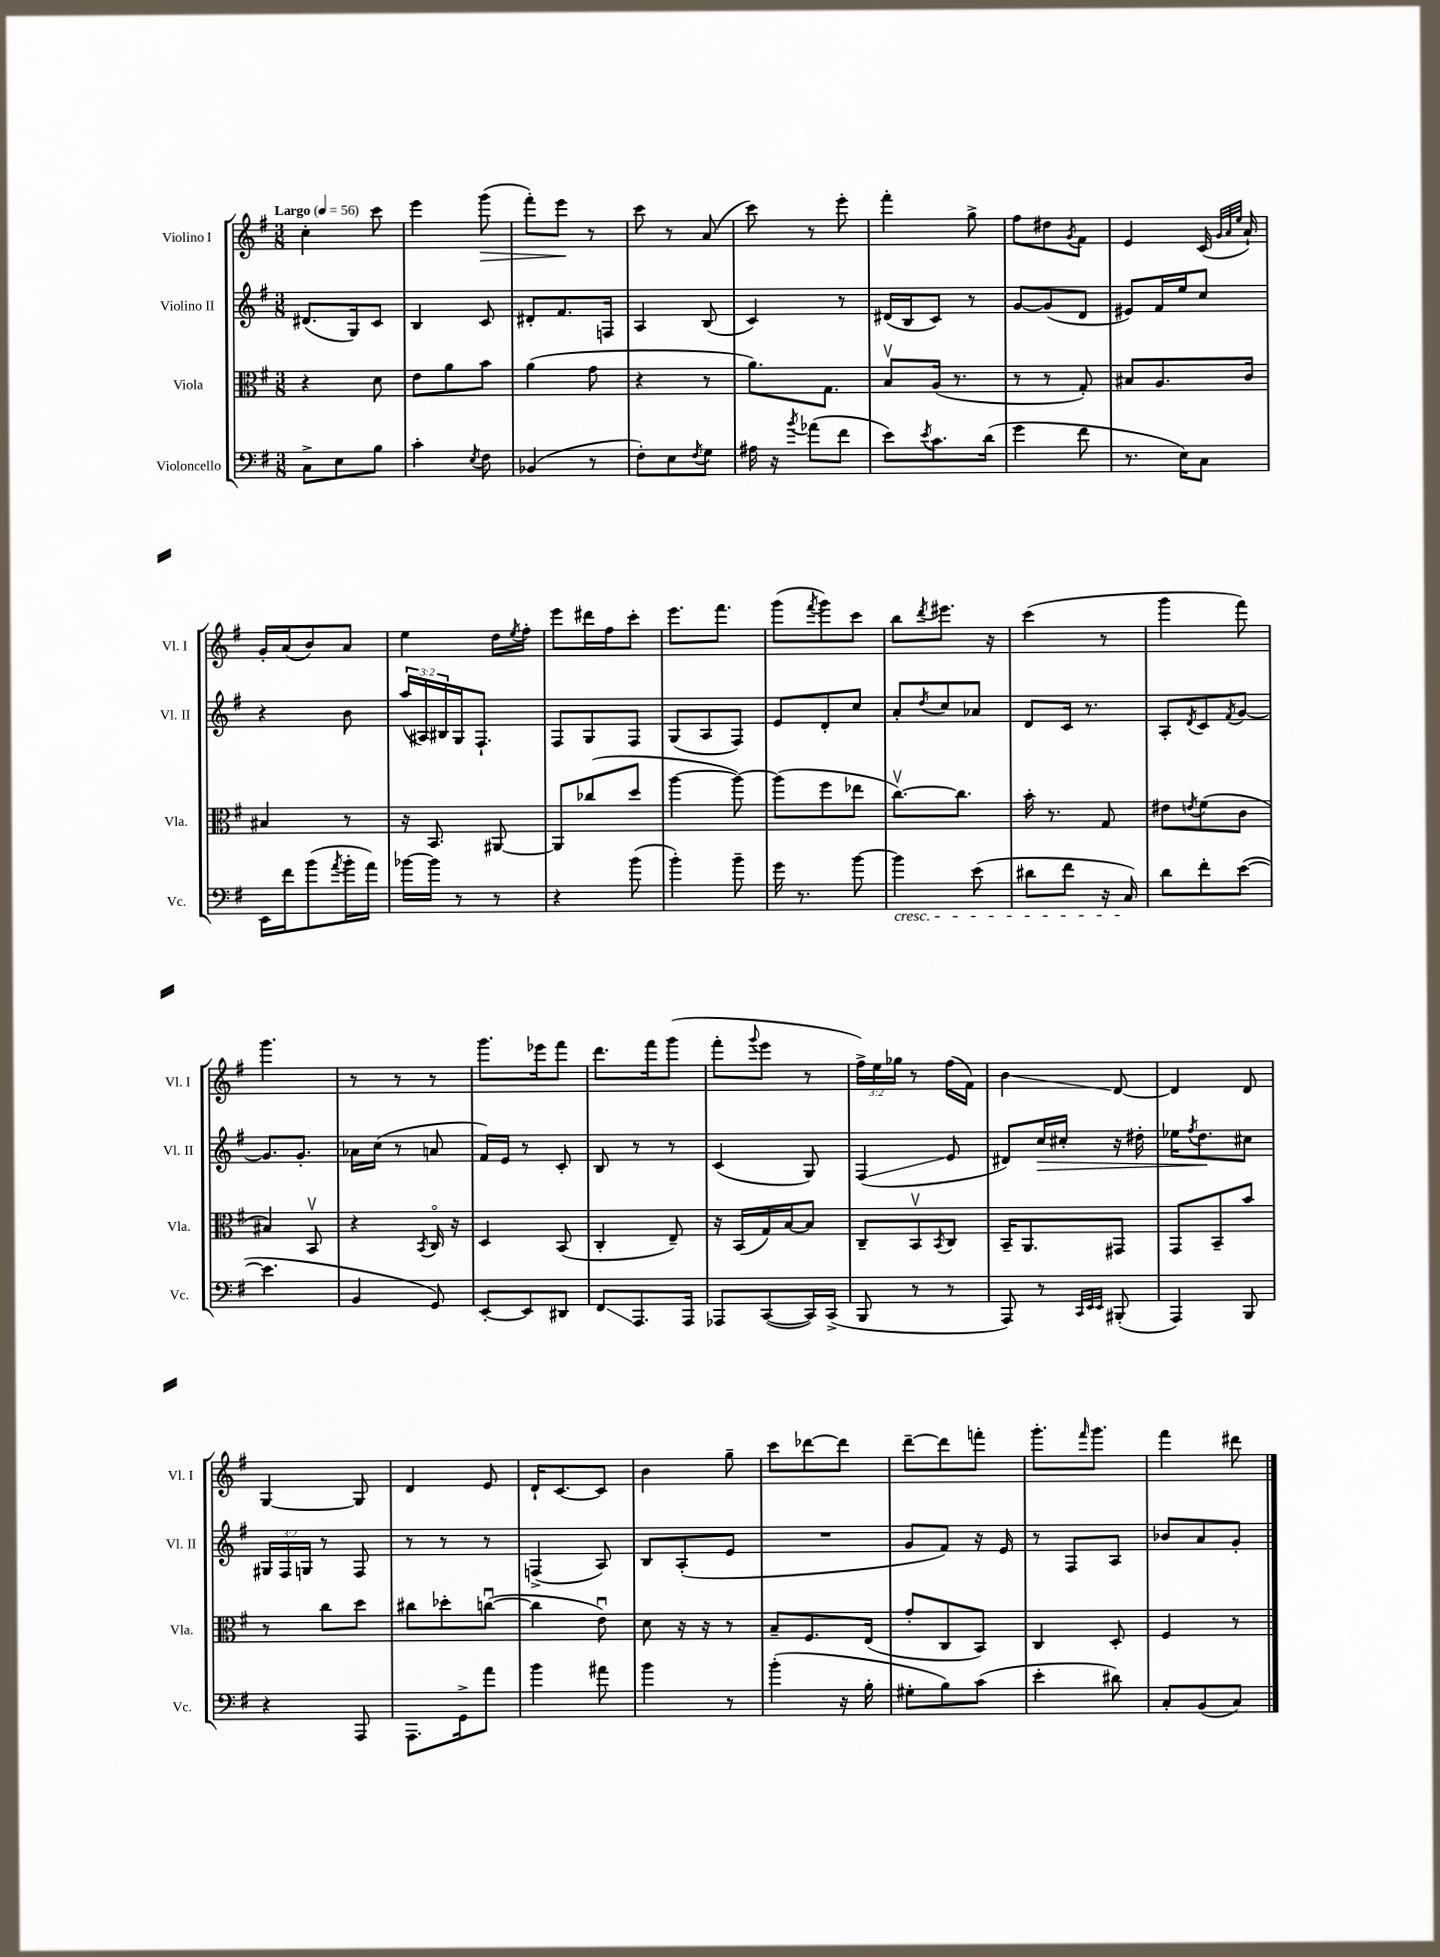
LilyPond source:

<<
\new StaffGroup <<
\new Staff = "s0" \with { instrumentName = "Violino I" shortInstrumentName = "Vl. I" } {
    \clef treble \key g \major \numericTimeSignature \time 3/8 \override Staff.TupletNumber.text = #tuplet-number::calc-fraction-text \tempo "Largo" 4 = 56
    c''4-. c'''8 |
    e'''4 g'''8\>( |
    fis'''8-.) e'''8\! r8 |
    c'''8 r8 a'8( |
    c'''8) r8 e'''8-. |
    fis'''4-. g''8-> |
    fis''8 dis''8 \acciaccatura { g'8 } fis'8 |
    e'4 c'16( \grace { g'32 a'32 e''32 } a'16-!) |
    g'16-. a'16( b'8) a'8 |
    e''4 d''16 \acciaccatura { e''8 } fis''16-. |
    e'''8 dis'''16 fis''16 c'''8-. |
    e'''8. fis'''8. |
    g'''8( \acciaccatura { fis'''8 } g'''8) c'''8 |
    b''8 \acciaccatura { d'''8 } eis'''8. r16 |
    c'''4( r8 |
    g'''4 fis'''8) |
    g'''4. |
    r8 r8 r8 |
    g'''8. ees'''16 fis'''8 |
    d'''8. fis'''16 g'''8( |
    fis'''8-. \appoggiatura { g'''8 } e'''8 r8 |
    \tuplet 3/2 { fis''16->) e''16 ges''16 } r8 fis''16( fis'16) |
    b'4\glissando d'8~ |
    d'4 d'8 |
    g4~ g8 |
    d'4 e'8 |
    d'16-! c'8.~ c'8 |
    b'4 g''8-- |
    c'''8 des'''8~ des'''8 |
    d'''8~-- d'''8 f'''8-. |
    g'''8.-. \grace { fis'''16 } g'''8. |
    fis'''4 dis'''8 \bar "|." |
}
\new Staff = "s1" \with { instrumentName = "Violino II" shortInstrumentName = "Vl. II" } {
    \clef treble \key g \major \numericTimeSignature \time 3/8 \override Staff.TupletNumber.text = #tuplet-number::calc-fraction-text
    dis'8.( g16) c'8 |
    b4 c'8 |
    dis'8-. fis'8. f16 |
    a4 b8( |
    c'4) r8 |
    dis'16( b16 c'8) r8 |
    g'8~ g'8( d'8 |
    eis'8) fis'16 e''16 c''8 |
    r4 b'8 |
    \tuplet 3/2 { a''16( ais16) bis16 } g16 fis8.-! |
    fis8 g8 fis8 |
    g8( a8 fis8) |
    e'8 d'8-. c''8 |
    a'8-. \acciaccatura { d''8 } c''8 aes'8 |
    d'8 c'16 r8. |
    a8-. \acciaccatura { d'8 } c'8 \acciaccatura { fis'8 } g'8~ |
    g'8. g'8.-. |
    aes'16 c''16( r8 a'8 |
    fis'16) e'16 r8 c'8-. |
    b8 r8 r8 |
    c'4( g8) |
    fis4\glissando( e'8 |
    dis'8) c''16\> cis''16-. r16 dis''16-. |
    ees''16 \acciaccatura { fis''8 } d''8.\! cis''8 |
    \tuplet 3/2 { gis16 fis16 g16 } r8 fis8 |
    r8 r8 r8 |
    f4->( a8) |
    b8 a8-.( e'8 |
    R4. |
    g'8 fis'8) r16 e'16 |
    r8 fis8 a8 |
    bes'8 a'8 g'8-. \bar "|." |
}
\new Staff = "s2" \with { instrumentName = "Viola" shortInstrumentName = "Vla." } {
    \clef alto \key g \major \numericTimeSignature \time 3/8
    r4 d'8 |
    e'8 a'8 b'8 |
    a'4( g'8 |
    r4 r8 |
    a'8.) g8. |
    b8\upbow a16( r8. |
    r8 r8 g8-.) |
    bis8 a8. c'16 |
    bis4 r8 |
    r16 b,8. ais,8~ |
    ais,8 ces''8( d''8 |
    a''4~ a''8~) |
    a''8( fis''8 ees''8 |
    c''8.~\upbow) c''8. |
    b'16-. r8. g8 |
    eis'8 \acciaccatura { e'8 } fis'8( c'8 |
    bis4) b,8\upbow |
    r4 \acciaccatura { b,8 } c16\flageolet r16 |
    d4 b,8( |
    c4-. e8--) |
    r16 b,16( g16) b16~ b8 |
    c8-- b,8\upbow \acciaccatura { b,8 } c8 |
    b,16-- a,8. gis,8 |
    g,8 b,8-- b'8 |
    r8 c''8 d''8 |
    cis''8 des''8-. c''8~\downbow( |
    c''4 e'8\downbow) |
    d'8 r16 r16 r8 |
    b8-- fis8. e16( |
    g'8-. c8 b,8) |
    c4 d8-. |
    fis4 r8 \bar "|." |
}
\new Staff = "s3" \with { instrumentName = "Violoncello" shortInstrumentName = "Vc." } {
    \clef bass \key g \major \numericTimeSignature \time 3/8
    c8-> e8 b8 |
    c'4-. \acciaccatura { e8 } fis8 |
    bes,4( r8 |
    fis8-.) e8 \acciaccatura { fis8 } g8 |
    ais16 r16 \acciaccatura { b'8 } aes'8( fis'8 |
    e'8) \acciaccatura { e'8 } c'8. d'16( |
    g'4 fis'8 |
    r8. e16) c8 |
    e,16 fis'16 b'8( \acciaccatura { a'8 } b'16-. a'16) |
    bes'16~ bes'16 r8 r8 |
    r4 b'8( |
    b'4-.) b'8-- |
    g'16 r8. b'8~ |
    b'4\cresc e'8( |
    dis'8 fis'8 r16 c16\!) |
    d'8 fis'8-. e'8~( |
    e'4. |
    b,4 g,8) |
    e,8~-. e,8 dis,8 |
    fis,8\glissando a,,8. a,,16 |
    aes,,8 c,8~( c,16) c,16->( |
    b,,8 r8 r8 |
    a,,8) r8 \grace { c,32 e,32 e,32 } bis,,8-.( |
    a,,4) b,,8 |
    r4 a,,8 |
    a,,8. g,16-> a'8 |
    b'4 ais'8 |
    b'4 r8 |
    b'4-.( r16 b16-. |
    gis8-. b8) c'8( |
    e'4-. dis'8) |
    c8-. b,8( c8) \bar "|." |
}
>>
>>
\layout { \context { \Score \remove "Bar_number_engraver" } }
